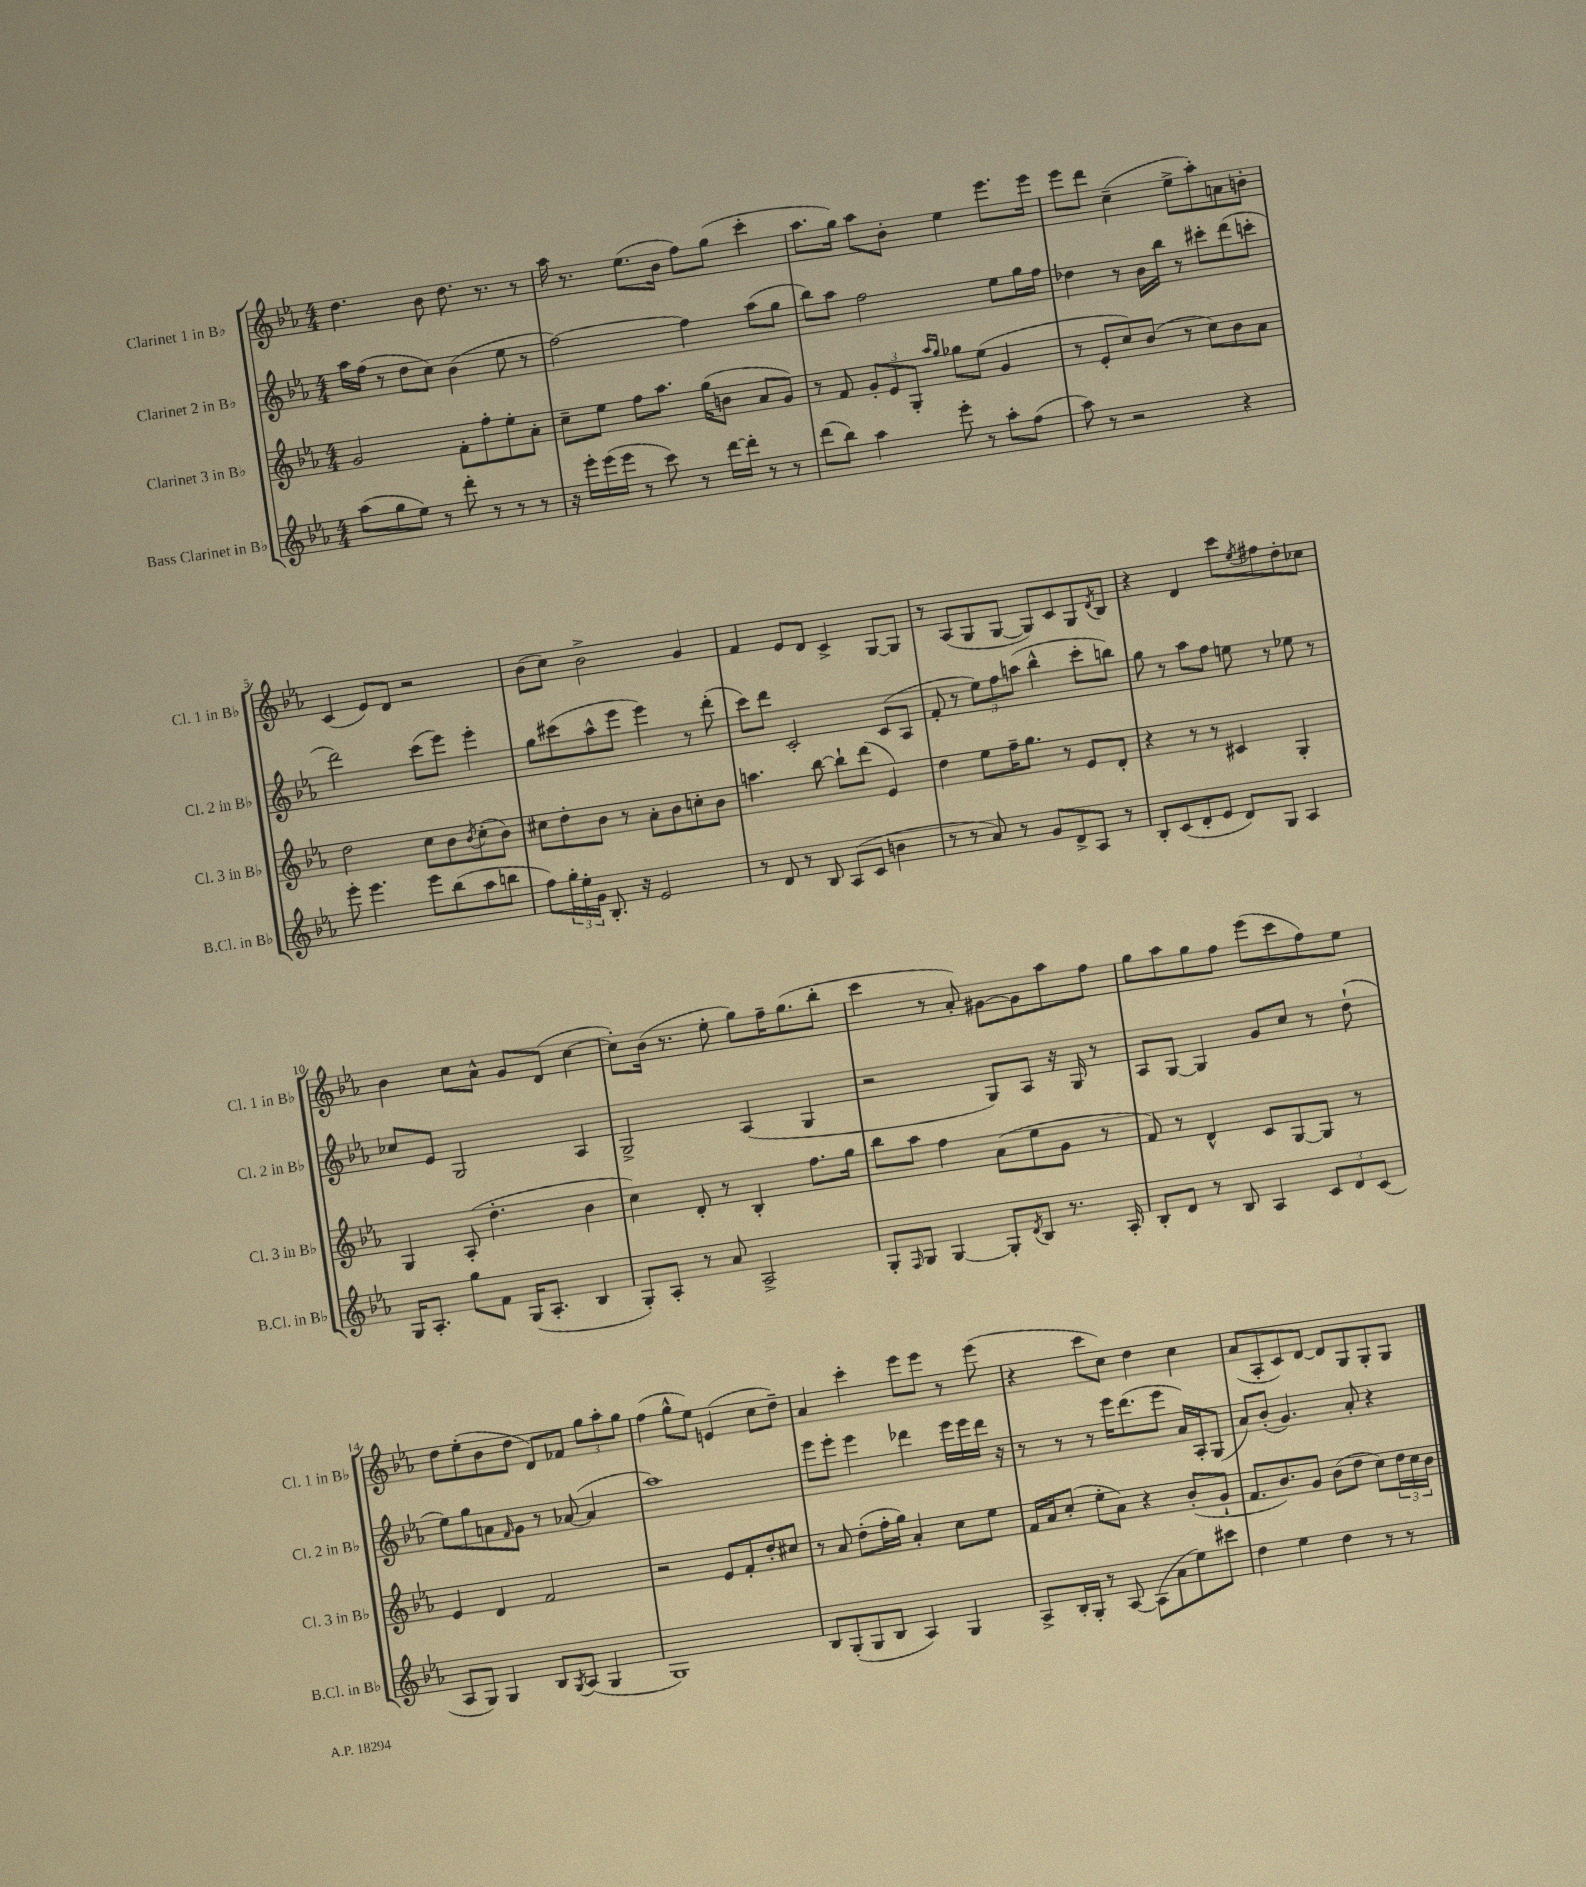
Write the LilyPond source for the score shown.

<<
\new StaffGroup <<
\new Staff = "s0" \with { instrumentName = "Clarinet 1 in Bb" shortInstrumentName = "Cl. 1 in Bb" } {
    \clef treble \key ees \major \numericTimeSignature \time 4/4
    d''4. bes'8 d''8. r8. r8 |
    aes''16 r8. ees''8.( bes'16 f''8) g''8( c'''4-. |
    aes''8. g''16) aes''8 bes'8-. ees''4 ees'''8. ees'''16 |
    ees'''8 d'''8 c''4--( ees''8-> aes''8-.) a'8 b'8-. |
    c'4( ees'8) d'8 r2 |
    bes'8( c''8) bes'2-> g'4 |
    f'4 ees'8 d'8 c'4-> g8~ g8 |
    r8 aes8( g8 g8~ g8) c'8 g8 \acciaccatura { d'8 } bes8 |
    r4 d'4 c'''8 \acciaccatura { ees''8 } fis''8 d''8-. ces''8 |
    bes'4 c''8 aes'8-^ g'8 d'8( c''4~ |
    c''8-.) bes'16( r8. ees''8-. g''8) f''16-- g''8.( bes''8-. |
    c'''4 r8 aes'8-.) gis'8~ gis'8 aes''8 f''8 |
    g''8 aes''8 g''8 f''8 ees'''8( c'''8 f''8) ees''8 |
    d''8 ees''8-.( bes'8 d''8 d'8) fes'8 \tuplet 3/2 { g''8 aes''8-. g''8 } |
    f''4( g''8-^ ees''8) e'4( c''8 d''8--) |
    aes'4 c'''4-. ees'''8 ees'''8 r8 ees'''8( |
    r4 c'''8 c''8) d''4 c''4 |
    aes'8( aes8-. c'8) d'8~ d'8 g8 g8-. g8 \bar "|." |
}
\new Staff = "s1" \with { instrumentName = "Clarinet 2 in Bb" shortInstrumentName = "Cl. 2 in Bb" } {
    \clef treble \key ees \major \numericTimeSignature \time 4/4
    aes''16 f''16( r8 d''8 c''8) bes'4( ees''8 r8 |
    f''2~) f''4 aes''8( g''8 |
    bes''8) aes''8 f''2 ees''8 g''16 f''16 |
    des''4 r8 bes'16 bes''16 r8 cis'''8-. d'''8( c'''8-. |
    d'''2) c'''8( ees'''8) ees'''4-. |
    g''8 cis'''8( aes''8-^ ees'''8 ees'''4) r8 d'''8-.( |
    c'''8) d'''8 c'2-. c'8( aes8 |
    f'8-. r8 \tuplet 3/2 { ees''8) f''8 a''8( } bes''4-^ c'''8-. b''8) |
    g''8 r8 aes''8 f''8 e''8 r8 ees''8 r8 |
    ces''8 ees'8 g2 aes4 |
    g2-> aes4( g4 |
    r2 g8) aes8 r16 g16 r8 |
    aes8 g8~ g4 g'8 c''8 r8 d''8-!( |
    ees''8) g''8 a'8 \grace { f'16 } g'8 r8 aes'8~( aes'4 |
    aes''1) |
    ees'''8 ees'''8-. ees'''4 des'''4 ees'''16 ees'''16 des'''16 r16 |
    r8 r8 r8 ees'''16 d'''8.( ees'''8 aes'16) aes16-. g8( |
    aes'8) bes'8-.( g'4.) aes'8-. r4 \bar "|." |
}
\new Staff = "s2" \with { instrumentName = "Clarinet 3 in Bb" shortInstrumentName = "Cl. 3 in Bb" } {
    \clef treble \key ees \major \numericTimeSignature \time 4/4
    g'2 f'8-. f''8-. ees''8-. aes'8-. |
    c''8-- ees''8 f''8 aes''8. g''16( b'8 aes'8 g'8) |
    r8 f'8 \tuplet 3/2 { g'8-. ees'8 g8-. } \grace { aes''16 g''16 } ges''8 ees''8( g'4 |
    r8 ees'8-. c''8) bes'8( r8 c''8) bes'8 aes'8 |
    d''2 c''8 bes'8 \acciaccatura { bes'8 } c''8-.( bes'8) |
    cis''8 d''8-. bes'8 r8 aes'8-. bes'8 c''8-. bes'8 |
    a''4. bes''8~ bes''8-! d'''8( ees'4) |
    d''4 ees''8 f''16-- g''8. r8 ees'8 d'8-. |
    r4 r8 r8 cis'4 g4-. |
    g4 aes8-.( d''4.-. bes'4 |
    c''4) d'8-. r8 bes4-. f''8. g''16 |
    bes''8 aes''8 f''4 aes'8( ees''8 g'8 r8 |
    f'8) r8 d'4-^ c'8 g8~ g8 r8 |
    ees'4 d'4 f'2 |
    r2 ees'8 f'8-. d''8-. cis''8 |
    r8 aes'8 d''8-.( f''16-. g''16) aes'4-. c''8 ees''8 |
    f'16 aes'16 c''8-.( ees''8-. aes'8) r4 bes'8-.( g'8-! |
    f'8. bes'8.) g'8 bes'8( d''8 c''8) \tuplet 3/2 { d''16 c''16 bes'16 } \bar "|." |
}
\new Staff = "s3" \with { instrumentName = "Bass Clarinet in Bb" shortInstrumentName = "B.Cl. in Bb" } {
    \clef treble \key ees \major \numericTimeSignature \time 4/4
    aes''8( g''8 ees''8) r8 d'''8-. r8 r8 r8 |
    r16 ees'''16-. ees'''16( ees'''16 r8 c'''8) r8 d'''16~ d'''16-. r8 r8 |
    d'''8( bes''8) aes''4 ees'''8-. r8 aes''8-. f''8( |
    aes''8) r8 r2 r4 |
    ees'''8-. ees'''4. ees'''8 bes''8( aes''8 b''8 |
    f''8) \tuplet 3/2 { g''16-. ees''16-. g'16 } bes8.-. r16 ees'2 |
    r8 d'8 r8 bes8 aes8( c'8 b'4 |
    r8 r8 aes'8) r8 g'8 d'8-> aes8 r8 |
    bes8-. c'8( d'8-. ees'8 d'8) g8 aes4 |
    g16 aes8.-. g''8 f'8 g16( aes8.-. bes4 |
    g8-.) aes8-. r8 aes'8 aes2-> |
    g8-. \grace { f16 } g8 g4~ g8-. \acciaccatura { d'8 } bes8 r8. aes16-. |
    bes8-. d'8 r8 bes8 aes4 \tuplet 3/2 { c'8 d'8 c'8( } |
    aes8 g8) g4 bes8 \acciaccatura { g8 } aes8( g4 |
    g1) |
    bes8 g8-.( g8 bes8 aes4) g4 |
    aes8-> bes16-. g16-. r8 aes8~ aes8( aes'8 ees''8) cis'''8 |
    d''4 ees''4 d''4 r8 r8 \bar "|." |
}
>>
>>
